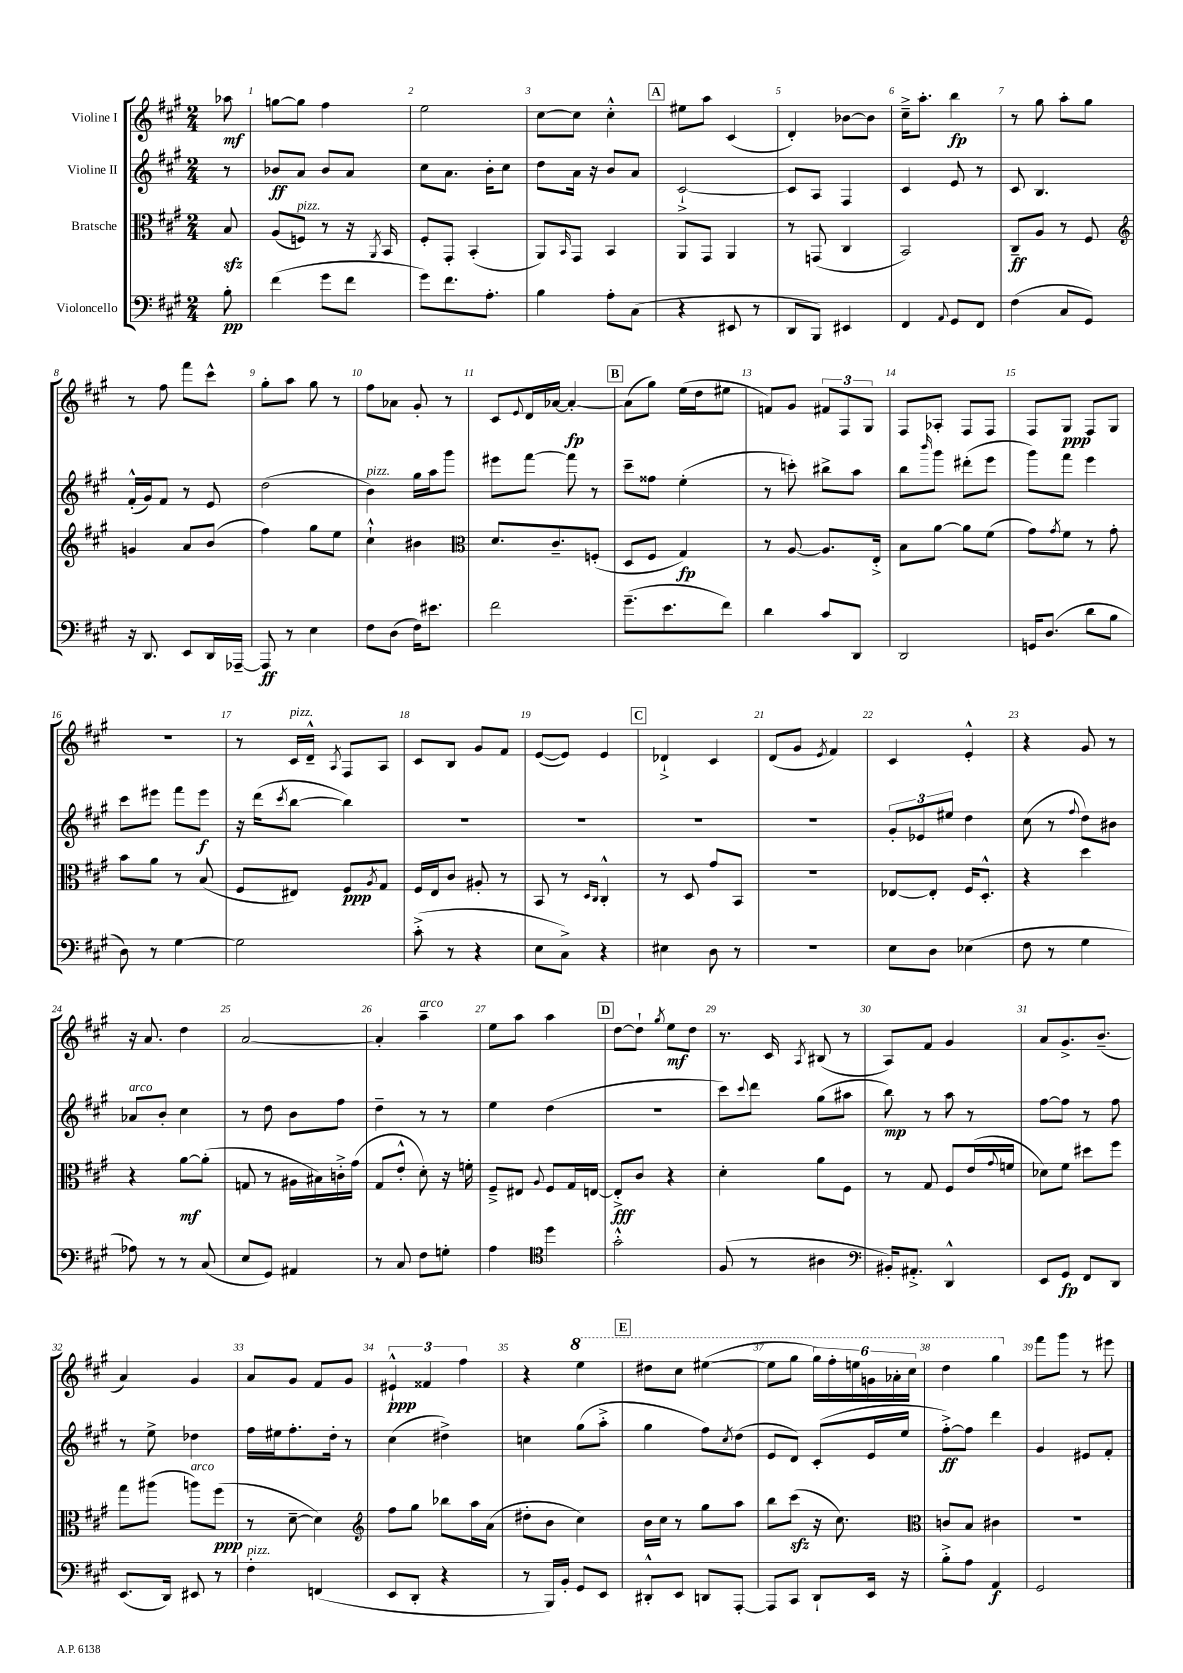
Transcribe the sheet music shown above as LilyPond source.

<<
\new StaffGroup <<
\new Staff = "s0" \with { instrumentName = "Violine I" } {
    \clef treble \key a \major \numericTimeSignature \time 2/4 \partial 8
    aes''8\mf |
    g''8~ g''8 fis''4 |
    e''2 |
    cis''8~ cis''8 cis''4-.-^ |
    \mark \markup { \box "A" } eis''8 a''8 cis'4( |
    d'4-.) bes'8~ bes'8 |
    cis''16---> a''8.-. b''4\fp |
    r8 gis''8 a''8-. gis''8 |
    r8 fis''8 fis'''8 cis'''8-^ |
    gis''8-. a''8 gis''8 r8 |
    fis''8 aes'8 gis'8-. r8 |
    cis'8 \appoggiatura { e'8 } d'16 aes'16~ aes'4~-.\fp |
    \mark \markup { \box "B" } aes'8( gis''8) e''16( d''16 eis''8 |
    f'8) gis'8 \tuplet 3/2 { fis'8 fis8 gis8 } |
    fis8 aes8-. fis8 fis8 |
    fis8 gis8\ppp fis8 gis8 |
    R2 |
    r8 cis'16^\markup { \italic "pizz." } d'16---^ \acciaccatura { a8 } fis8 a8 |
    cis'8 b8 gis'8 fis'8 |
    e'8~( e'8) e'4 |
    \mark \markup { \box "C" } des'4-!-> cis'4 |
    d'8( gis'8 \acciaccatura { e'8 } fis'4) |
    cis'4 e'4-.-^ |
    r4 gis'8 r8 |
    r16 a'8. d''4 |
    a'2~ |
    a'4-. a''4--^\markup { \italic "arco" } |
    e''8 a''8 a''4 |
    \mark \markup { \box "D" } d''8~ d''8-! \acciaccatura { gis''8 } e''8\mf d''8 |
    r8. cis'16 \acciaccatura { a8 } bis8( r8 |
    a8) fis'8 gis'4 |
    a'8 gis'8.-> b'8.--( |
    a'4) gis'4 |
    a'8 gis'8 fis'8 gis'8 |
    \tuplet 3/2 { eis'4-!-^\ppp fisis'4 fis''4 } |
    r4 \ottava #1 e'''4 |
    \mark \markup { \box "E" } dis'''8 cis'''8 eis'''4~( |
    eis'''8 gis'''8 \tuplet 6/4 { gis'''16) fis'''16-. e'''16 g''16 aes''16-. cis'''16 } |
    d'''4 gis'''4 \ottava #0 |
    fis'''8 gis'''8 r8 eis'''8 \bar "|." |
}
\new Staff = "s1" \with { instrumentName = "Violine II" } {
    \clef treble \key a \major \numericTimeSignature \time 2/4 \partial 8
    r8 |
    bes'8\ff a'8 bes'8 a'8 |
    cis''8 a'8. b'16-. cis''8 |
    d''8 a'16 r16 b'8 a'8 |
    \mark \markup { \box "A" } cis'2~-!-> |
    cis'8 a8 fis4 |
    cis'4 e'8 r8 |
    cis'8 b4. |
    fis'16-.-^( gis'16) fis'8 r8 e'8 |
    d''2( |
    b'4^\markup { \italic "pizz." }) gis''16 a''16 gis'''8 |
    eis'''8 fis'''8~ fis'''8 r8 |
    \mark \markup { \box "B" } cis'''8-- fisis''8 e''4-.( |
    r8 c'''8-.) bis''8-> a''8 |
    b''8 \grace { b'''16 } gis'''8 dis'''8-.( e'''8 |
    gis'''8) fis'''8 e'''4 |
    cis'''8 eis'''8 fis'''8 eis'''8\f |
    r16 d'''16( \acciaccatura { cis'''8 } b''8~ b''4) |
    R2 |
    R2 |
    \mark \markup { \box "C" } R2 |
    R2 |
    \tuplet 3/2 { gis'8-. ees'8 eis''8 } d''4 |
    cis''8( r8 \appoggiatura { fis''8 } d''8) bis'8 |
    aes'8^\markup { \italic "arco" } b'8-. cis''4 |
    r8 d''8 b'8 fis''8 |
    d''4-- r8 r8 |
    e''4 d''4( |
    \mark \markup { \box "D" } r2 |
    cis'''8) \appoggiatura { cis'''8 } d'''8 gis''8( ais''8 |
    b''8\mp) r8 a''8 r8 |
    fis''8~ fis''8 r8 fis''8 |
    r8 e''8-> des''4 |
    fis''16 eis''16 fis''8.-. d''16-. r8 |
    cis''4( dis''4->) |
    c''4 gis''8( a''8-.-> |
    \mark \markup { \box "E" } gis''4 fis''8) \acciaccatura { cis''8 } d''8( |
    e'8 d'8) cis'8-.( e'16 e''16 |
    fis''8~-.->\ff) fis''8 d'''4 |
    gis'4 eis'8 fis'8-. \bar "|." |
}
\new Staff = "s2" \with { instrumentName = "Bratsche" } {
    \clef alto \key a \major \numericTimeSignature \time 2/4 \partial 8
    b8\sfz |
    a8( f8^\markup { \italic "pizz." }) r8 r16 \acciaccatura { a,8 } b,16 |
    fis8-. gis,8-. b,4-.( |
    a,8) \grace { b,16 } gis,8 b,4 |
    \mark \markup { \box "A" } a,8 gis,8 a,4 |
    r8 g,8( cis4 |
    b,2) |
    cis8--\ff a8 r8 fis8 |
    \clef treble g'4 a'8 b'8( |
    fis''4) gis''8 e''8 |
    cis''4-!-^ bis'4 |
    \clef alto d'8. cis'8.-- f8-.( |
    \mark \markup { \box "B" } d8 fis8 gis4\fp) |
    r8 a8~ a8. e16-.-> |
    b8 a'8~ a'8 fis'8( |
    gis'8) \acciaccatura { gis'8 } fis'8 r8 gis'8-. |
    b'8 a'8 r8 b8( |
    fis8 eis8) fis8\ppp \acciaccatura { a8 } gis8 |
    fis16 e16 cis'8 ais8-. r8 |
    b,8 r8 \grace { d16 cis16 } cis4-.-^ |
    \mark \markup { \box "C" } r8 d8 gis'8 b,8 |
    R2 |
    ees8~ ees8-. fis16 d8.-.-^ |
    r4 d''4 |
    r4 a'8~\mf a'8-.( |
    g8 r8 ais16 bis16) c'16-.-> gis'16( |
    gis8 e'8-.-^ d'8-.) r16 f'16-. |
    fis8---> eis8 \appoggiatura { a8 } fis8 gis16 e16~ |
    \mark \markup { \box "D" } e8-.->\fff cis'8 r4 |
    d'4-. a'8 fis8 |
    r8 gis8 fis8 e'16( \appoggiatura { gis'8 } f'16 |
    des'8) fis'8 dis''8 fis''8 |
    gis''8 ais''8( a''8^\markup { \italic "arco" }) fis''8\ppp( |
    r8 d'8~-- d'4) |
    \clef treble fis''8 gis''8 bes''8 a''16 a'16( |
    dis''8-. b'8 cis''4) |
    \mark \markup { \box "E" } b'16 cis''16 r8 gis''8 a''8 |
    b''8 cis'''8\sfz( r16 cis''8.) |
    \clef alto c'8 b8 cis'4 |
    R2 \bar "|." |
}
\new Staff = "s3" \with { instrumentName = "Violoncello" } {
    \clef bass \key a \major \numericTimeSignature \time 2/4 \partial 8
    b8-.\pp |
    fis'4( gis'8 fis'8 |
    gis'8) fis'8. a8.-. |
    b4 a8-. cis8( |
    \mark \markup { \box "A" } r4 eis,8 r8 |
    d,8 b,,8) eis,4 |
    fis,4 \appoggiatura { a,8 } gis,8 fis,8 |
    fis4( cis8 gis,8) |
    r16 d,8. e,8 d,16 aes,,16~-- |
    aes,,8\ff r8 e4 |
    fis8 d8( fis16) eis'8. |
    fis'2 |
    \mark \markup { \box "B" } gis'8.--( e'8. fis'8) |
    d'4 cis'8 d,8 |
    d,2 |
    g,16 d8.( d'8 b8 |
    d8) r8 gis4~ |
    gis2 |
    cis'8-.->( r8 r4 |
    e8 cis8->) r4 |
    \mark \markup { \box "C" } eis4 d8 r8 |
    R2 |
    e8 d8 ees4( |
    fis8 r8 gis4 |
    aes8) r8 r8 cis8( |
    e8 gis,8) ais,4 |
    r8 cis8 fis8 g8-. |
    a4 \clef tenor d''4 |
    \mark \markup { \box "D" } gis'2-.-^ |
    fis8( r8 ais4 |
    \clef bass bis,16-.) ais,8.-.-> d,4-^ |
    e,8 gis,8\fp fis,8 d,8 |
    e,8.( d,16) eis,8 r8 |
    fis4-.^\markup { \italic "pizz." } f,4( |
    e,8 d,8-. r4 |
    r8 b,,16) b,16-. gis,8 e,8 |
    \mark \markup { \box "E" } dis,8-.-^ e,8 d,8 a,,8~-. |
    a,,8 cis,8 d,8-! e,16 r16 |
    b8-.-> a8 a,4\f |
    gis,2 \bar "|." |
}
>>
>>
\layout { \context { \Score \override BarNumber.break-visibility = ##(#f #t #t) barNumberVisibility = #all-bar-numbers-visible } }
